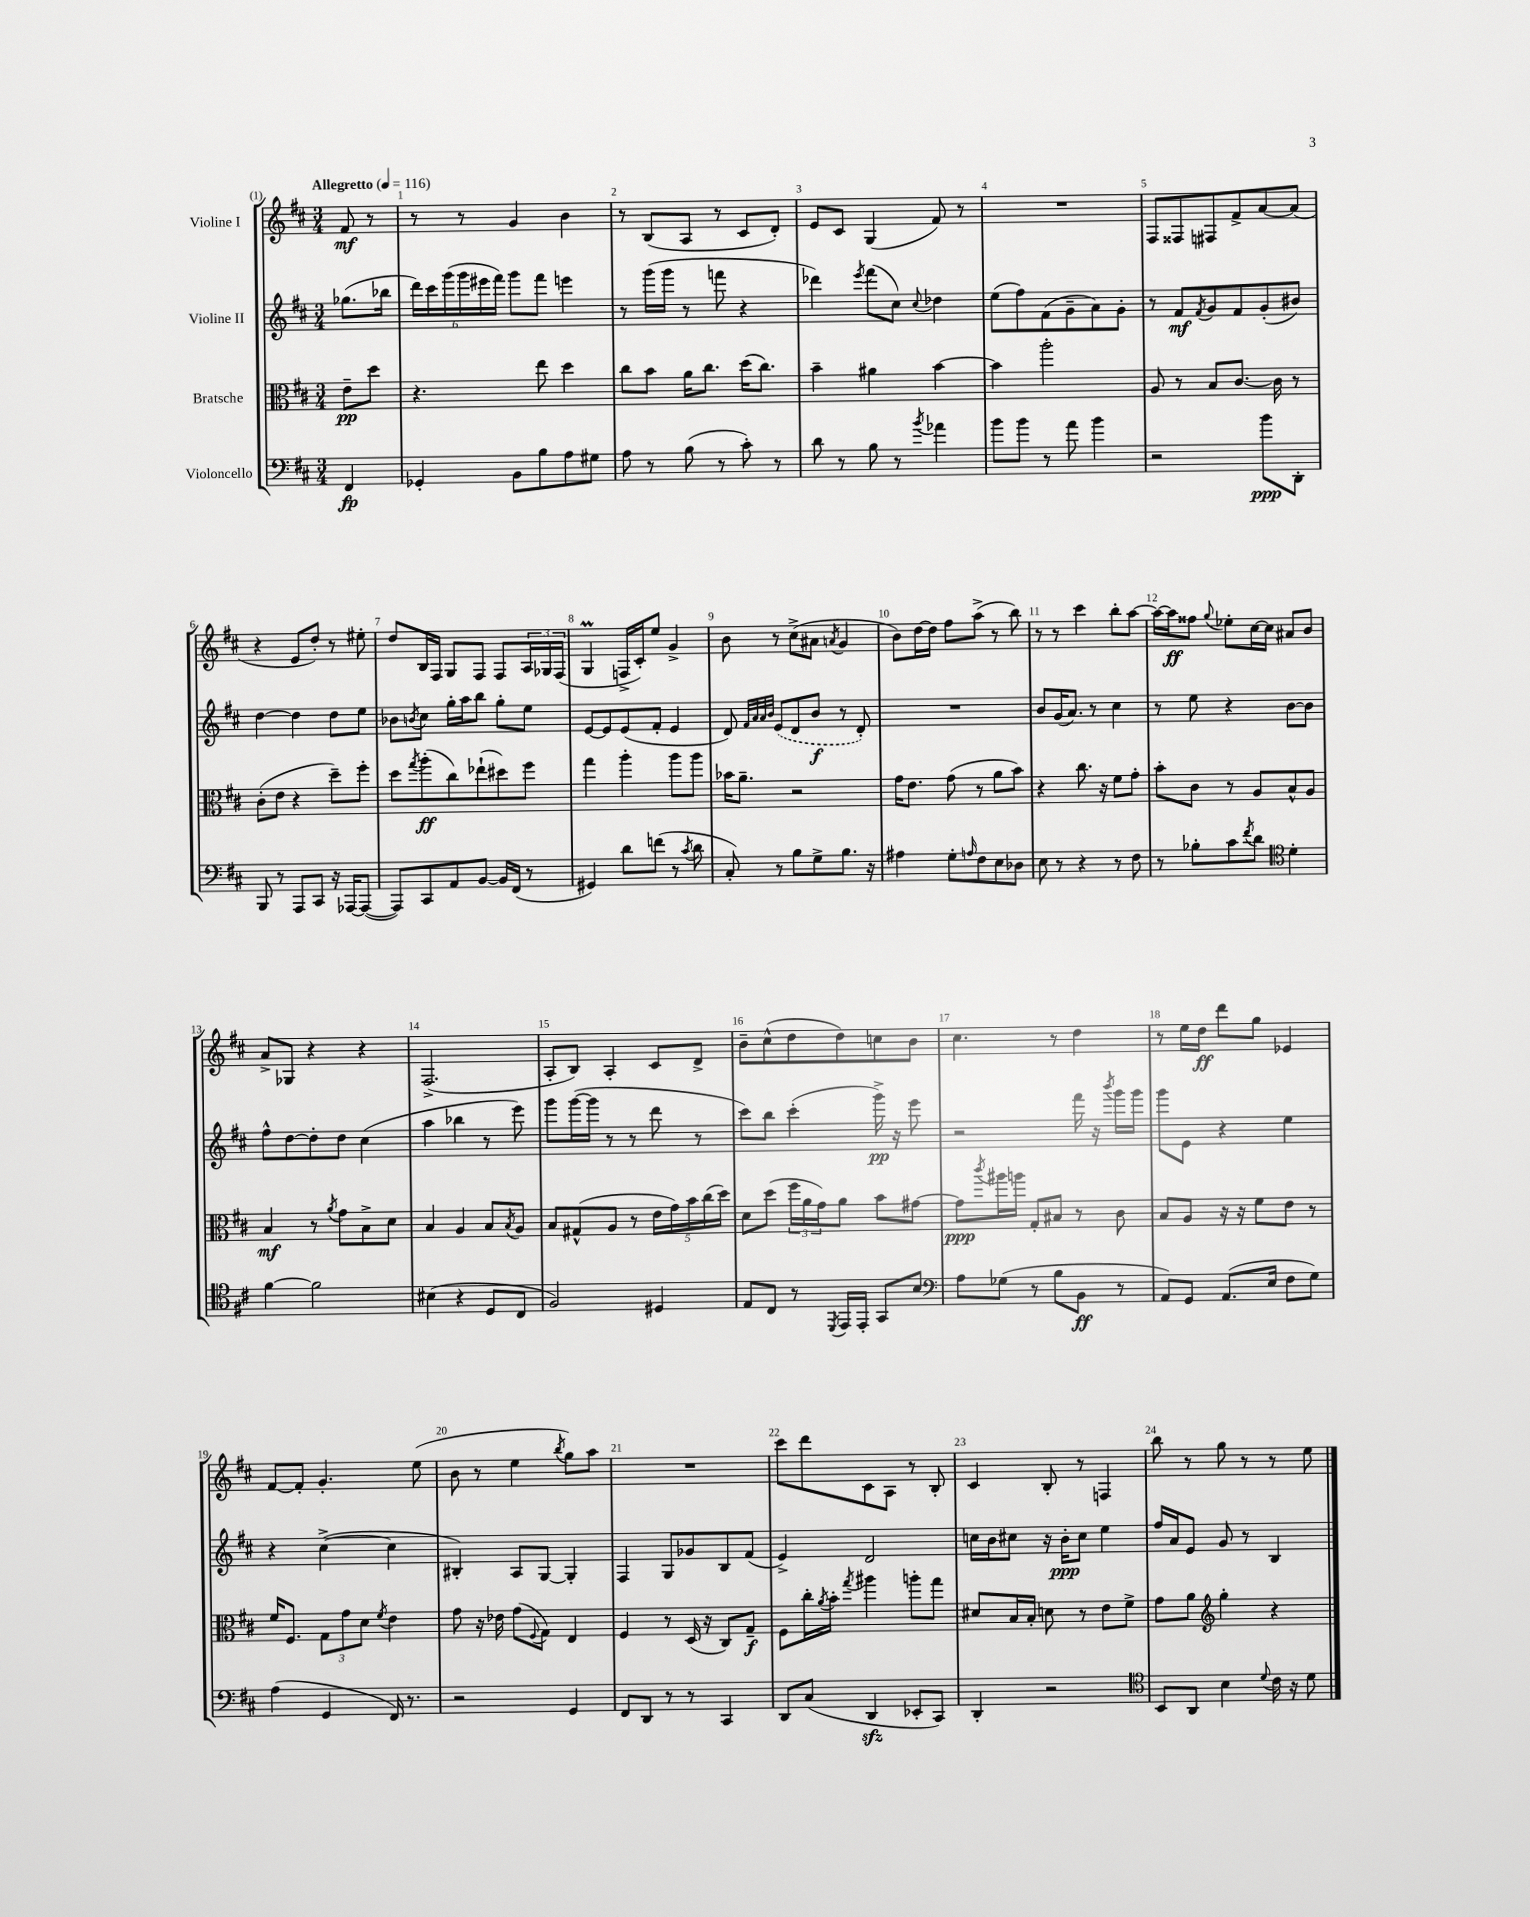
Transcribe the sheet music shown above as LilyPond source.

<<
\new StaffGroup <<
\new Staff = "s0" \with { instrumentName = "Violine I" } {
    \clef treble \key d \major \numericTimeSignature \time 3/4 \partial 4 \tempo "Allegretto" 4 = 116
    fis'8\mf r8 |
    r8 r8 g'4 b'4 |
    r8 b8( a8 r8 cis'8 d'8-.) |
    e'8 cis'8 g4( fis'8) r8 |
    R2. |
    fis8 fisis8 fis8 fis'8-> a'8~ a'8( |
    r4 e'8 d''8-.) r8 eis''8-. |
    d''8 b16 fis16 g8 fis8 fis8 \tuplet 3/2 { a16 ges16 fis16( } |
    g4\prall f16-> cis'16-.) e''8 g'4-> |
    b'8 r8 cis''8->( ais'8 \acciaccatura { a'8 } g'4 |
    b'8) d''16~ d''16 fis''8 a''8->( r8 b''8) |
    r8 r8 cis'''4 b''8-. a''8~ |
    a''16~ a''16\ff fisis''8 \appoggiatura { g''8 } ees''8-. cis''16~ cis''16 ais'8 b'8 |
    a'8-> ges8 r4 r4 |
    fis2.->( |
    a8-. b8) a4-. cis'8 d'8-> |
    b'8-- cis''8-^( d''8 d''8) c''8 b'8 |
    cis''4. r8 d''4 |
    r8 e''16 d''16\ff d'''8 g''8 ees'4 |
    fis'8~ fis'8-. g'4.-. e''8( |
    b'8 r8 e''4 \acciaccatura { b''8 } g''8) a''8 |
    R2. |
    cis'''8 d'''8 cis'8 a8 r8 b8-. |
    cis'4 b8-. r8 f4 |
    b''8 r8 g''8 r8 r8 e''8 \bar "|." |
}
\new Staff = "s1" \with { instrumentName = "Violine II" } {
    \clef treble \key d \major \numericTimeSignature \time 3/4 \partial 4
    ges''8.( bes''16 |
    \tuplet 6/4 { d'''16) cis'''16 g'''16( g'''16 eis'''16 fis'''16) } g'''8 fis'''8 e'''4 |
    r8 g'''16( g'''16 r8 f'''8 r4 |
    des'''4) \acciaccatura { e'''8 } fis'''8( cis''8) \appoggiatura { cis''8 } des''4 |
    e''8( fis''8) fis'8( g'8-- a'8) g'8-. |
    r8 fis'8\mf \acciaccatura { fis'8 } g'8 fis'8 g'8-.( bis'8) |
    d''4~ d''4 d''8 e''8 |
    bes'8 \acciaccatura { b'8 } cis''8 g''16-. a''16 b''8 g''8-. e''8 |
    e'8~ e'8 e'8( fis'8-. e'4 |
    d'8) \grace { fis'32 a'32 a'32 b'32 } \once \slurDashed e'8( d'8 b'8\f r8 d'8-.) |
    R2. |
    b'8 g'16( a'8.) r8 cis''4 |
    r8 e''8 r4 b'8~ b'8 |
    fis''8-^ d''8~ d''8-. d''8 cis''4( |
    a''4 bes''4 r8 e'''8) |
    g'''8 g'''16~( g'''16 r8 r8 d'''8 r8 |
    cis'''8) b''8 cis'''4-.( g'''16->\pp) r16 e'''8 |
    r2 fis'''16 r16 \acciaccatura { b'''8 } g'''16 g'''16 |
    g'''8 e'8 r4 e''4 |
    r4 cis''4~->( cis''4 |
    bis4-.) a8 g8~ g4-. |
    fis4 g8 ges'8 b8 fis'8( |
    e'4->) d'2 |
    c''16 b'16 cis''8 r16 b'16-.\ppp cis''8 e''4 |
    fis''16 a'16 e'8 g'8 r8 b4 \bar "|." |
}
\new Staff = "s2" \with { instrumentName = "Bratsche" } {
    \clef alto \key d \major \numericTimeSignature \time 3/4 \partial 4
    e'8--\pp d''8 |
    r4. e''8 d''4 |
    cis''8 b'8 a'16 cis''8. d''16( cis''8.) |
    b'4-- ais'4 b'4~ |
    b'4 a''2-. |
    a8 r8 b8 cis'8.~ cis'16 r8 |
    cis'8-.( e'8 r4 d''8--) fis''8-. |
    d''8 \acciaccatura { g''8 } a''8-.\ff( cis''8) ees''8-!( dis''8) fis''8 |
    g''4 a''4-. a''8 a''8 |
    bes'16 a'8.-- r2 |
    g'16 e'8. g'8( r8 a'8 b'8) |
    r4 cis''8. r16 fis'8 g'8-. |
    b'8-. cis'8 r8 a8 b8-^ a8 |
    b4\mf r8 \acciaccatura { a'8 } g'8 b8-> d'8 |
    b4 a4 b8 \acciaccatura { b8 } a8 |
    b8 gis8-^( a8 r8 \tuplet 5/4 { e'16 g'16) b'16 cis''16( d''16) } |
    d'8 d''8( \tuplet 3/2 { fis''16 a'16 g'16) } a'8 b'8 gis'8~ |
    gis'8\ppp \acciaccatura { cis'''8 } ais''16 a''16 g8-. bis8 r8 cis'8 |
    b8 a8 r16 r16 fis'8 e'8 r8 |
    fis'16 fis8. \tuplet 3/2 { g8 g'8 d'8 } \acciaccatura { fis'8 } e'4 |
    g'8 r16 ees'16 g'8( \appoggiatura { fis8 } g8) e4 |
    fis4 r8 d16( r16 cis8) g8--\f |
    fis8 cis''16-. \acciaccatura { a'8 } b'16-. \acciaccatura { g''8 } ais''4 a''8-. g''8 |
    dis'8 b16 b16-. d'8 r8 e'8 fis'8-> |
    g'8 a'8 \clef treble g''4-. r4 \bar "|." |
}
\new Staff = "s3" \with { instrumentName = "Violoncello" } {
    \clef bass \key d \major \numericTimeSignature \time 3/4 \partial 4
    fis,4\fp |
    ges,4-. b,8 b8 a8 gis8 |
    a8 r8 b8( r8 cis'8-.) r8 |
    d'8 r8 b8 r8 \acciaccatura { b'8 } aes'4 |
    b'8 b'8 r8 a'8 b'4 |
    r2 b'8\ppp d,8-. |
    b,,8 r8 a,,8 cis,8 r16 aes,,16~ aes,,8~( |
    aes,,8) cis,8 a,8 b,8~ b,16 fis,16( r8 |
    gis,4) d'8 f'8( r8 \acciaccatura { cis'8 } d'8 |
    cis8-.) r8 b8 g8-> b8. r16 |
    ais4 g8-. \grace { a16 } fis8 e8 des8 |
    e8 r8 r4 r8 fis8 |
    r8 bes8-. cis'8 \acciaccatura { fis'8 } d'8 \clef tenor d'4-. |
    fis'4~ fis'2 |
    bis4( r4 d8 cis8 |
    fis2) dis4 |
    e8 cis8 r8 \acciaccatura { d,8 } e,16 e,16-. g,8 b8 |
    \clef bass a8 ges8( r8 b8 b,8\ff r8 |
    a,8) g,8 a,8.( e16 fis8 g8) |
    a4( g,4 fis,16) r8. |
    r2 g,4 |
    fis,8 d,8 r8 r8 cis,4 |
    d,8 cis8( d,4\sfz ees,8-. cis,8) |
    d,4-. r2 |
    \clef tenor b,8 a,8 b4 \appoggiatura { d'8 } cis'16 r16 d'8 \bar "|." |
}
>>
>>
\layout { \context { \Score \override BarNumber.break-visibility = ##(#f #t #t) barNumberVisibility = #all-bar-numbers-visible } }
